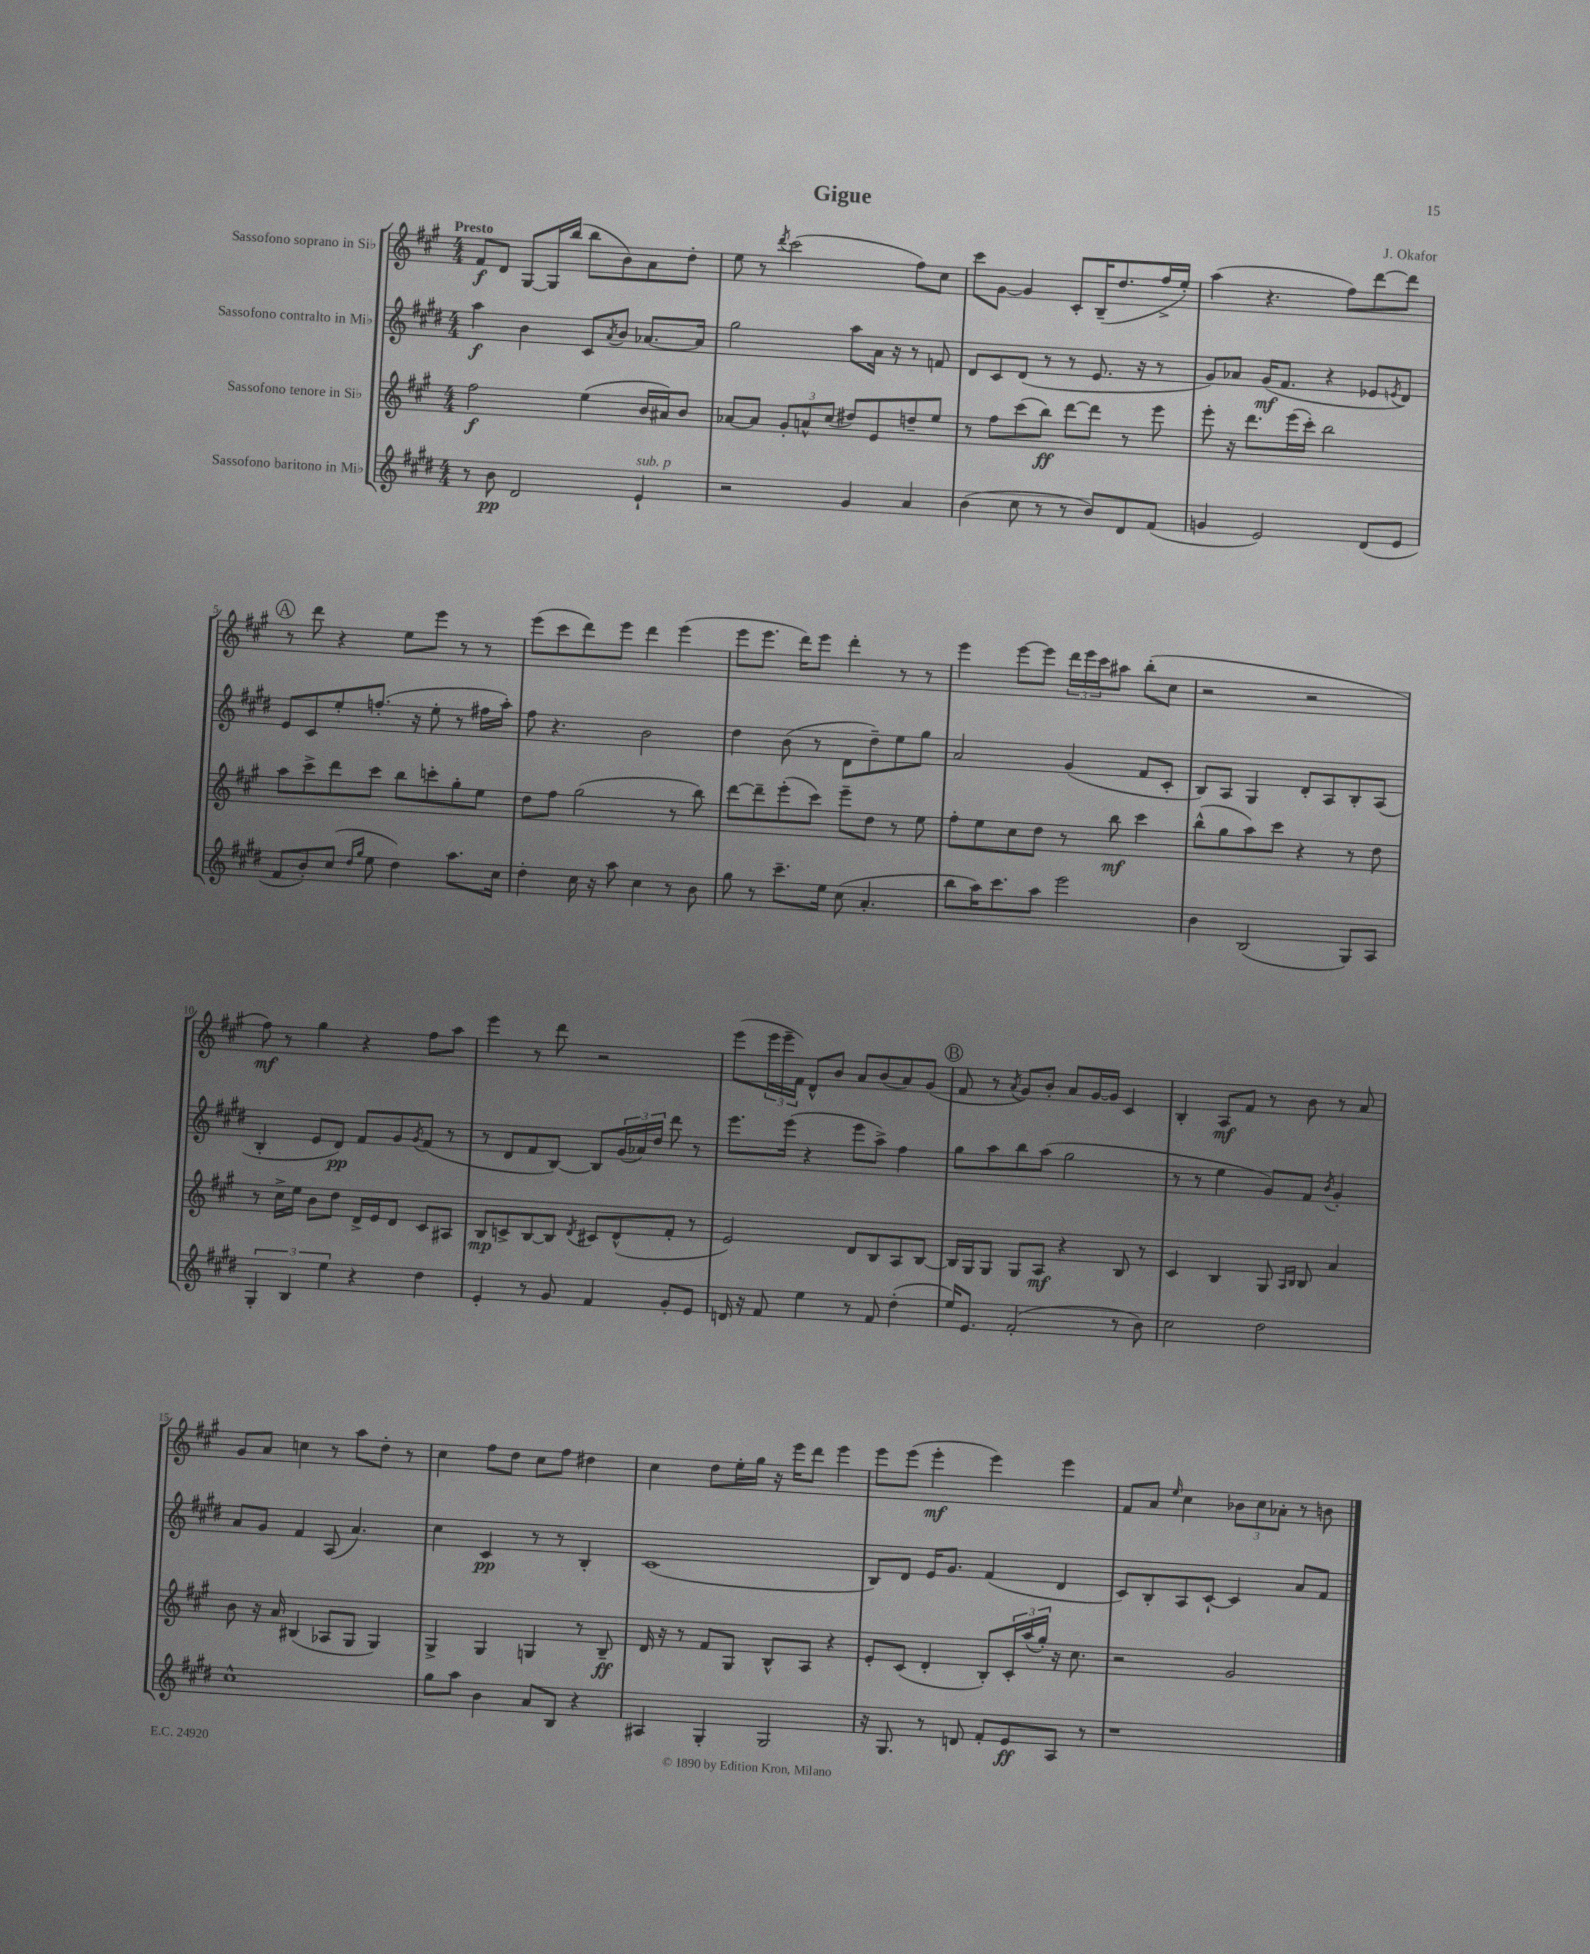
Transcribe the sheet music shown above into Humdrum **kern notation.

**kern	**dynam	**kern	**dynam	**kern	**dynam	**kern	**dynam
*part4	*part4	*part3	*part3	*part2	*part2	*part1	*part1
*staff4	*staff4	*staff3	*staff3	*staff2	*staff2	*staff1	*staff1
*I"Sassofono baritono in Mi♭	*	*I"Sassofono tenore in Si♭	*	*I"Sassofono contralto in Mi♭	*	*I"Sassofono soprano in Si♭	*
*clefG2	*	*clefG2	*	*clefG2	*	*clefG2	*
*k[f#c#g#d#]	*	*k[f#c#g#]	*	*k[f#c#g#d#]	*	*k[f#c#g#]	*
*M4/4	*	*M4/4	*	*M4/4	*	*M4/4	*
=1	=1	=1	=1	=1	=1	=1	=1
!	!	!	!	!	!	!LO:TX:a:B:t=Presto	!
8r	.	2ff#\	f	4aa\	f	8f#/L	f
8b\	pp	.	.	.	.	8d/J	.
2d#/	.	.	.	4b\	.	[8G#/L	.
.	.	.	.	.	.	16G#/L]	.
.	.	.	.	.	.	(16bb/JJ	.
.	.	(4ee\	.	8c#/L	.	8bb\L	.
.	.	.	.	8qa/	.	.	.
.	.	.	.	8b/J	.	8b\)	.
!LO:TX:a:i:t=sub. p	!	!	!	!	!	!	!
4e`/	.	16b/LL	.	[8.a-X/L	.	8a\	.
.	.	16a#X/J)	.	.	.	.	.
.	.	8b/J	.	.	.	8dd'\J	.
.	.	.	.	16a-/Jk]	.	.	.
=2	=2	=2	=2	=2	=2	=2	=2
2r	.	[8a-X/L	.	2gg#\	.	8ee\	.
.	.	8a-/J]	.	.	.	8r	.
.	.	.	.	.	.	8qddd/	.
.	.	12g#'/L	.	.	.	(2ccc#\	.
.	.	12an^^/	.	.	.	.	.
.	.	(12cc#/J	.	.	.	.	.
4g#/	.	8dd#X/L)	.	8aa\L	.	.	.
.	.	8e/	.	16a\Jk	.	.	.
.	.	.	.	16r	.	.	.
4a/	.	8ddn~/	.	8r	.	8ff#\L)	.
.	.	8ee/J	.	8fn/	.	8cc#\J	.
=3	=3	=3	=3	=3	=3	=3	=3
(4b\	.	8r	.	8d#/L	.	8ccc#\L	.
.	.	8ff#\L	.	8c#/	.	[8g#\J	.
8cc#\	.	(8ccc#\	.	(8d#/J	.	4g#/]	.
8r	.	8bb\J)	ff	8r	.	.	.
8r	.	[8ddd\L	.	8r	.	8c#'/L	.
8b/L)	.	8ddd\J]	.	8.e/	.	(16B~/K	.
.	.	.	.	.	.	8.dd/	.
8d#/	.	8r	.	.	.	.	.
.	.	.	.	16r	.	.	.
(8f#/J	.	8eee\	.	8r	.	16ff#^/L	.
.	.	.	.	.	.	16ee'/JJ)	.
=4	=4	=4	=4	=4	=4	=4	=4
4gn/	.	8eee'\	.	8g#/L)	.	(4aa\	.
.	.	16r	.	8a-X/J	.	.	.
.	.	8.ddd\L	.	.	.	.	.
2e/)	.	.	.	(16g#/KL	mf	4.r	.
.	.	.	.	8.f#/J	.	.	.
.	.	(16eee\L	.	.	.	.	.
.	.	16ccc#'\JJ)	.	.	.	.	.
.	.	2bb\	.	4r	.	.	.
.	.	.	.	.	.	8ff#\L)	.
(8d#/L	.	.	.	8e-X/L	.	[8ddd\	.
.	.	.	.	8qen/	.	.	.
8e/J	.	.	.	8d#/J)	.	8ddd\J]	.
!!LO:LB:g=z
!!LO:REH:place=s1:t=A
=5	=5	=5	=5	=5	=5	=5	=5
8f#/L	.	8aa\L	.	8e/L	.	8r	.
8b'/)	.	8ccc#^\	.	8c#/	.	8ddd\	.
(8cc#/J	.	8ddd\	.	8ee'/	.	4r	.
16qqdd#/LL	.	.	.	.	.	.	.
16qqgg#/JJ	.	.	.	.	.	.	.
8ee\	.	8ccc#\J	.	(8.ffn'/J	.	.	.
4dd#\)	.	8bb\L	.	.	.	8ee\L	.
.	.	.	.	16r	.	.	.
.	.	8cccn'\	.	8ee'\	.	8eee\J	.
8.aa\L	.	8gg#'\	.	8r	.	8r	.
.	.	8ee\J	.	16ff#X\LL	.	8r	.
16cc#\Jk	.	.	.	16aa'\JJ)	.	.	.
=6	=6	=6	=6	=6	=6	=6	=6
4dd#'\	.	8dd\L	.	8ff#\	.	(8eee\L	.
.	.	8ff#\J	.	4.r	.	8ccc#\	.
16cc#\	.	(2gg#\	.	.	.	8ddd\)	.
16r	.	.	.	.	.	.	.
8aa\	.	.	.	.	.	8eee\J	.
4cc#\	.	.	.	2b\	.	4ddd\	.
8r	.	8r	.	.	.	(4eee\	.
8b\	.	8bb\)	.	.	.	.	.
=7	=7	=7	=7	=7	=7	=7	=7
8gg#\	.	[8ddd\L	.	4dd#\	.	8eee\L	.
8r	.	8ddd~\]	.	.	.	8.eee\J	.
8.ccc#~\L	.	(8eee'\	.	(8b\	.	.	.
.	.	.	.	.	.	16ddd\KL)	.
.	.	8ccc#\J)	.	8r	.	8eee\J	.
16ee\Jk	.	.	.	.	.	.	.
(8cc#\	.	8eee~\L	.	8d#\L	.	4ddd'\	.
4.a'/	.	8dd\J	.	8dd#~\)	.	.	.
.	.	8r	.	8ee\	.	8r	.
.	.	8ee\	.	8gg#\J	.	8r	.
=8	=8	=8	=8	=8	=8	=8	=8
8bb\L	.	8ff#'\L	.	2a/	.	4eee\	.
16aa\K)	.	8ee\	.	.	.	.	.
8.ccc#\	.	.	.	.	.	.	.
.	.	8cc#\	.	.	.	[8eee\L	.
8aa\J	.	8dd\J	.	.	.	8eee\J]	.
2eee\	.	8r	.	(4g#/	.	24ddd\LL	.
.	.	.	.	.	.	24eee\	.
.	.	.	.	.	.	24ccc#\J	.
.	.	8bb\	mf	.	.	8aa#X\J	.
.	.	4ccc#\	.	8f#/L	.	(8bb'\L	.
.	.	.	.	8c#'/J	.	8cc#\J	.
=9	=9	=9	=9	=9	=9	=9	=9
4b\	.	(8bb^^\L	.	8B/L)	.	2r	.
.	.	8gg#\	.	8A/J	.	.	.
(2B/	.	8aa\)	.	4G#/	.	.	.
.	.	8ccc#\J	.	.	.	.	.
.	.	4r	.	8d#'/L	.	2r	.
.	.	.	.	8A/	.	.	.
8G#/L)	.	8r	.	8B'/	.	.	.
8A/J	.	8dd\	.	(8A/J	.	.	.
!!LO:LB:g=z
=10	=10	=10	=10	=10	=10	=10	=10
6G#'/	.	8r	.	4B'/	.	8ff#\)	mf
.	.	16cc#^\LL	.	.	.	8r	.
6B/	.	.	.	.	.	.	.
.	.	16ee\JJ	.	.	.	.	.
.	.	8b\L	.	8e/L	.	4gg#\	.
6ee\	.	.	.	.	.	.	.
.	.	8dd\J	.	8d#/J)	pp	.	.
4r	.	16d^/LL	.	8f#/L	.	4r	.
.	.	16e/J	.	.	.	.	.
.	.	8d/J	.	8g#/	.	.	.
.	.	.	.	8qg#/	.	.	.
4dd#\	.	8c#/L	.	(8f#/J	.	8ff#\L	.
.	.	8A#X/J	.	8r	.	8aa\J	.
=11	=11	=11	=11	=11	=11	=11	=11
4e'/	.	8B/L	mp	8r	.	4eee\	.
.	.	8cn^/	.	8d#/L	.	.	.
8r	.	[8B/	.	8f#/	.	8r	.
8g#/	.	8B/J]	.	[8B/J)	.	8ddd\	.
.	.	8qd/	.	.	.	.	.
4f#/	.	8c#X/L	.	8B/L]	.	2r	.
.	.	(8d^^/	.	(24g#/L	.	.	.
.	.	.	.	24a-X/)	.	.	.
.	.	.	.	24dd#/JJ	.	.	.
8g#'/L	.	8f#'/J	.	8ddd#\	.	.	.
8e/J	.	8r	.	8r	.	.	.
=12	=12	=12	=12	=12	=12	=12	=12
16dn/	.	2e/)	.	8.eee\L	.	(8eee\L	.
16r	.	.	.	.	.	.	.
8f#/	.	.	.	.	.	24eee\L	.
.	.	.	.	.	.	24eee~\	.
.	.	.	.	(16eee\Jk	.	.	.
.	.	.	.	.	.	24f#\JJ)	.
4ee\	.	.	.	4r	.	8d^^/L	.
.	.	.	.	.	.	8b/J	.
8r	.	8d/L	.	8eee\L	.	8a/L	.
8f#/	.	8B/	.	8aa^\J)	.	(8b/	.
(4dd#'\	.	8A/	.	4ff#\	.	8a/)	.
.	.	[8B/J	.	.	.	(8g#/J	.
!!LO:REH:place=s1:t=B
=13	=13	=13	=13	=13	=13	=13	=13
16ee/KL)	.	16B/LL]	.	8gg#\L	.	8f#/	.
8.e/J	.	16G#/J	.	.	.	.	.
.	.	8G#/J	.	8aa\	.	8r	.
.	.	.	.	.	.	8qa/	.
(2f#'/	.	8G#/L	.	8bb\	.	8g#/L)	.
.	.	8A/J	mf	(8aa\J	.	8b'/J	.
.	.	4r	.	2gg#\	.	8a/L	.
.	.	.	.	.	.	[16g#/L	.
.	.	.	.	.	.	16g#/JJ]	.
8r	.	8B/	.	.	.	4c#/	.
8b\)	.	8r	.	.	.	.	.
=14	=14	=14	=14	=14	=14	=14	=14
2cc#\	.	4c#/	.	8r	.	4B'/	.
.	.	.	.	8r	.	.	.
.	.	4B/	.	4ee\	.	8A/L	mf
.	.	.	.	.	.	8f#/J	.
2dd#\	.	8G#/	.	8g#/L)	.	8r	.
.	.	16qqA/LL	.	.	.	.	.
.	.	16qqB/JJ	.	.	.	.	.
.	.	8B/	.	8f#/J	.	8b\	.
.	.	.	.	8qb/	.	.	.
.	.	4a/	.	4g#'/	.	8r	.
.	.	.	.	.	.	8a/	.
!!LO:LB:g=z
=15	=15	=15	=15	=15	=15	=15	=15
1cc#^^	.	8b\	.	8a/L	.	8g#/L	.
.	.	16r	.	8g#/J	.	8a/J	.
.	.	16a/	.	.	.	.	.
.	.	(4B#X/	.	4f#/	.	4ccn\	.
.	.	8A-X/L	.	(8A/	.	8r	.
.	.	8G#/J	.	4.a/)	.	8aa\L	.
.	.	4G#/)	.	.	.	8dd'\J	.
.	.	.	.	.	.	8r	.
=16	=16	=16	=16	=16	=16	=16	=16
8gg#\L	.	4G#^/	.	4cc#\	.	4cc#\	.
8aa\J	.	.	.	.	.	.	.
4b\	.	4G#/	.	4c#/	pp	8ff#\L	.
.	.	.	.	.	.	8dd\J	.
8a/L	.	4Gn/	.	8r	.	8cc#\L	.
8B/J	.	.	.	8r	.	8ff#\J	.
4r	.	8r	.	4B'/	.	4dd#X\	.
.	.	8B~/	ff	.	.	.	.
=17	=17	=17	=17	=17	=17	=17	=17
4A#X/	.	16d/	.	(1c#	.	4cc#\	.
.	.	16r	.	.	.	.	.
.	.	8r	.	.	.	.	.
4G#'/	.	8f#/L	.	.	.	8dd\L	.
.	.	8G#/J	.	.	.	16ee'\L	.
.	.	.	.	.	.	16gg#\JJ	.
2G#/	.	8B^^/L	.	.	.	16r	.
.	.	.	.	.	.	16eee\KL	.
.	.	8A/J	.	.	.	8ddd\J	.
.	.	4r	.	.	.	4eee\	.
=18	=18	=18	=18	=18	=18	=18	=18
16r	.	8e'/L	.	8B/L)	.	8eee\L	.
8.G#/	.	.	.	.	.	.	.
.	.	(8c#/J	.	8d#/J	.	(8eee\J	.
8r	.	4d'/	.	16e/KL	.	4eee'\	mf
.	.	.	.	8.g#/J	.	.	.
8dn/	.	.	.	.	.	.	.
8f#'/L	.	8B'/L)	.	(4f#/	.	4eee\)	.
8e/	ff	24c#'/L	.	.	.	.	.
.	.	(24aa/	.	.	.	.	.
.	.	24gg#'/JJ)	.	.	.	.	.
8A/J	.	16r	.	4d#/	.	4eee\	.
.	.	8.cc#\	.	.	.	.	.
8r	.	.	.	.	.	.	.
=19	=19	=19	=19	=19	=19	=19	=19
1r	.	2r	.	8c#/L)	.	8f#/L	.
.	.	.	.	8B'/	.	8a/J	.
.	.	.	.	.	.	16qqee/	.
.	.	.	.	8A/	.	4cc#\	.
.	.	.	.	[8c#`/J	.	.	.
.	.	2g#/	.	4c#/]	.	12b-X\L	.
.	.	.	.	.	.	12cc#\	.
.	.	.	.	.	.	12a-X'\J	.
.	.	.	.	8a/L	.	8r	.
.	.	.	.	8f#/J	.	8bn\	.
==	==	==	==	==	==	==	==
*-	*-	*-	*-	*-	*-	*-	*-
